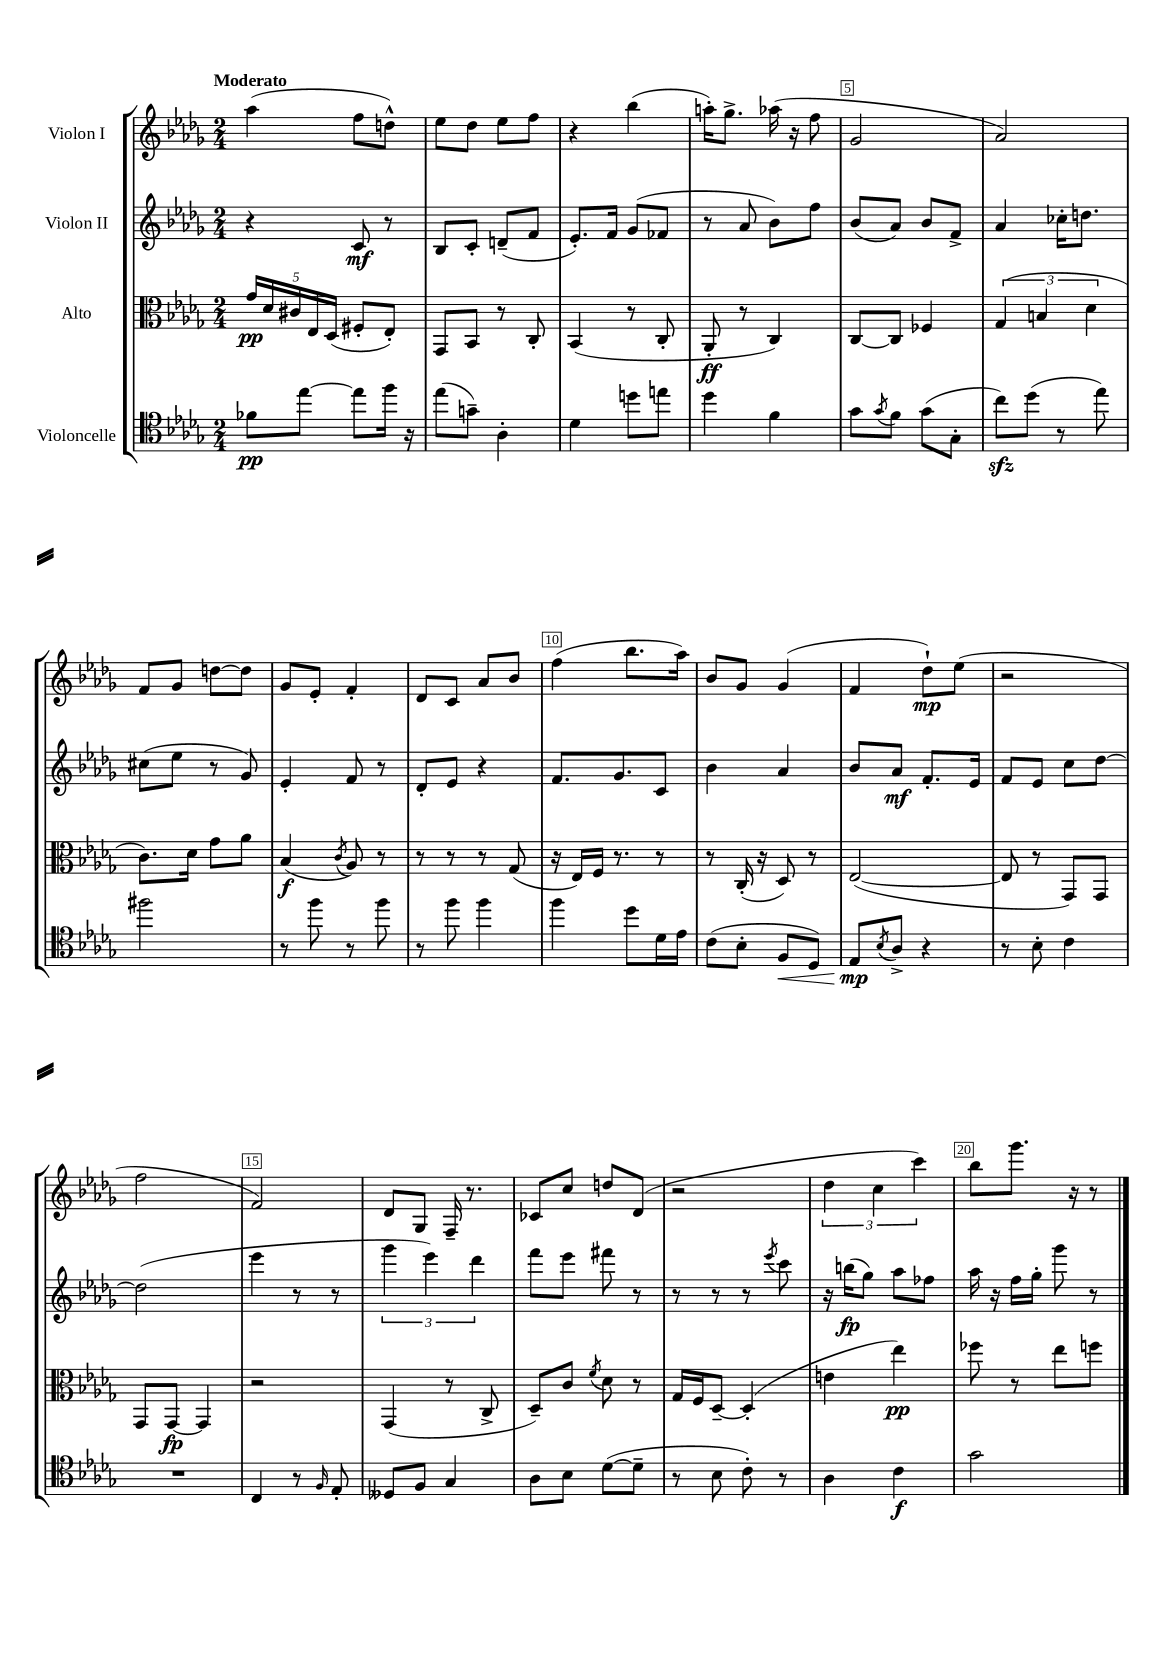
<<
\new StaffGroup <<
\new Staff = "s0" \with { instrumentName = "Violon I" } {
    \clef treble \key des \major \numericTimeSignature \time 2/4 \tempo "Moderato"
    aes''4( f''8 d''8-^) |
    ees''8 des''8 ees''8 f''8 |
    r4 bes''4( |
    a''16-.) ges''8.-> aes''16( r16 f''8 |
    ges'2 |
    aes'2) |
    f'8 ges'8 d''8~ d''8 |
    ges'8 ees'8-. f'4-. |
    des'8 c'8 aes'8 bes'8 |
    f''4( bes''8. aes''16) |
    bes'8 ges'8 ges'4( |
    f'4 des''8-!\mp) ees''8( |
    r2 |
    f''2 |
    f'2) |
    des'8 ges8 f16-- r8. |
    ces'8 c''8 d''8 des'8( |
    r2 |
    \tuplet 3/2 { des''4 c''4 c'''4) } |
    bes''8 ges'''8. r16 r8 \bar "|." |
}
\new Staff = "s1" \with { instrumentName = "Violon II" } {
    \clef treble \key des \major \numericTimeSignature \time 2/4
    r4 c'8\mf r8 |
    bes8 c'8-. d'8--( f'8 |
    ees'8.-.) f'16 ges'8( fes'8 |
    r8 aes'8 bes'8) f''8 |
    bes'8( aes'8) bes'8 f'8-> |
    aes'4 ces''16-. d''8. |
    cis''8( ees''8 r8 ges'8) |
    ees'4-. f'8 r8 |
    des'8-. ees'8 r4 |
    f'8. ges'8. c'8 |
    bes'4 aes'4 |
    bes'8 aes'8\mf f'8.-. ees'16 |
    f'8 ees'8 c''8 des''8~ |
    des''2( |
    ees'''4 r8 r8 |
    \tuplet 3/2 { ges'''4 ees'''4) des'''4 } |
    f'''8 ees'''8 fis'''8 r8 |
    r8 r8 r8 \acciaccatura { ees'''8 } c'''8 |
    r16 b''16\fp( ges''8) aes''8 fes''8 |
    aes''16 r16 f''16 ges''16-. ges'''8 r8 \bar "|." |
}
\new Staff = "s2" \with { instrumentName = "Alto" } {
    \clef alto \key des \major \numericTimeSignature \time 2/4
    \tuplet 5/4 { ges'16\pp des'16 cis'16 ees16 des16( } fis8-. ees8-.) |
    ges,8 bes,8 r8 c8-. |
    bes,4( r8 c8-. |
    aes,8-.\ff r8 c4) |
    c8~ c8 fes4 |
    \tuplet 3/2 { ges4( b4 des'4 } |
    c'8.) des'16 ges'8 aes'8 |
    bes4\f( \acciaccatura { c'8 } aes8) r8 |
    r8 r8 r8 ges8( |
    r16 ees16) f16 r8. r8 |
    r8 c16-.( r16 des8) r8 |
    ees2~( |
    ees8 r8 ges,8) ges,8 |
    ges,8 ges,8~\fp ges,4 |
    r2 |
    ges,4( r8 c8-> |
    des8--) c'8 \acciaccatura { f'8 } des'8 r8 |
    ges16 f16 des8~-- des4-.( |
    e'4 ees''4\pp) |
    fes''8 r8 ees''8 f''8 \bar "|." |
}
\new Staff = "s3" \with { instrumentName = "Violoncelle" } {
    \clef tenor \key des \major \numericTimeSignature \time 2/4
    fes'8\pp ees''8~ ees''8 f''16 r16 |
    ees''8( g'8--) aes4-. |
    des'4 d''8 e''8 |
    des''4 f'4 |
    ges'8 \acciaccatura { ges'8 } f'8 ges'8( ges8-. |
    c''8\sfz) des''8( r8 ees''8) |
    fis''2 |
    r8 f''8 r8 f''8 |
    r8 f''8 f''4 |
    f''4 des''8 des'16 ees'16 |
    c'8( bes8-. f8\< des8) |
    ees8\mp\! \acciaccatura { bes8 } aes8-> r4 |
    r8 bes8-. c'4 |
    R2 |
    c4 r8 \grace { f16 } ees8-. |
    deses8 f8 ges4 |
    aes8 bes8 des'8~( des'8-- |
    r8 bes8 c'8-.) r8 |
    aes4 c'4\f |
    ges'2 \bar "|." |
}
>>
>>
\layout { \context { \Score \override BarNumber.break-visibility = ##(#f #t #t) barNumberVisibility = #(every-nth-bar-number-visible 5) \override BarNumber.stencil = #(make-stencil-boxer 0.1 0.3 ly:text-interface::print) } }
